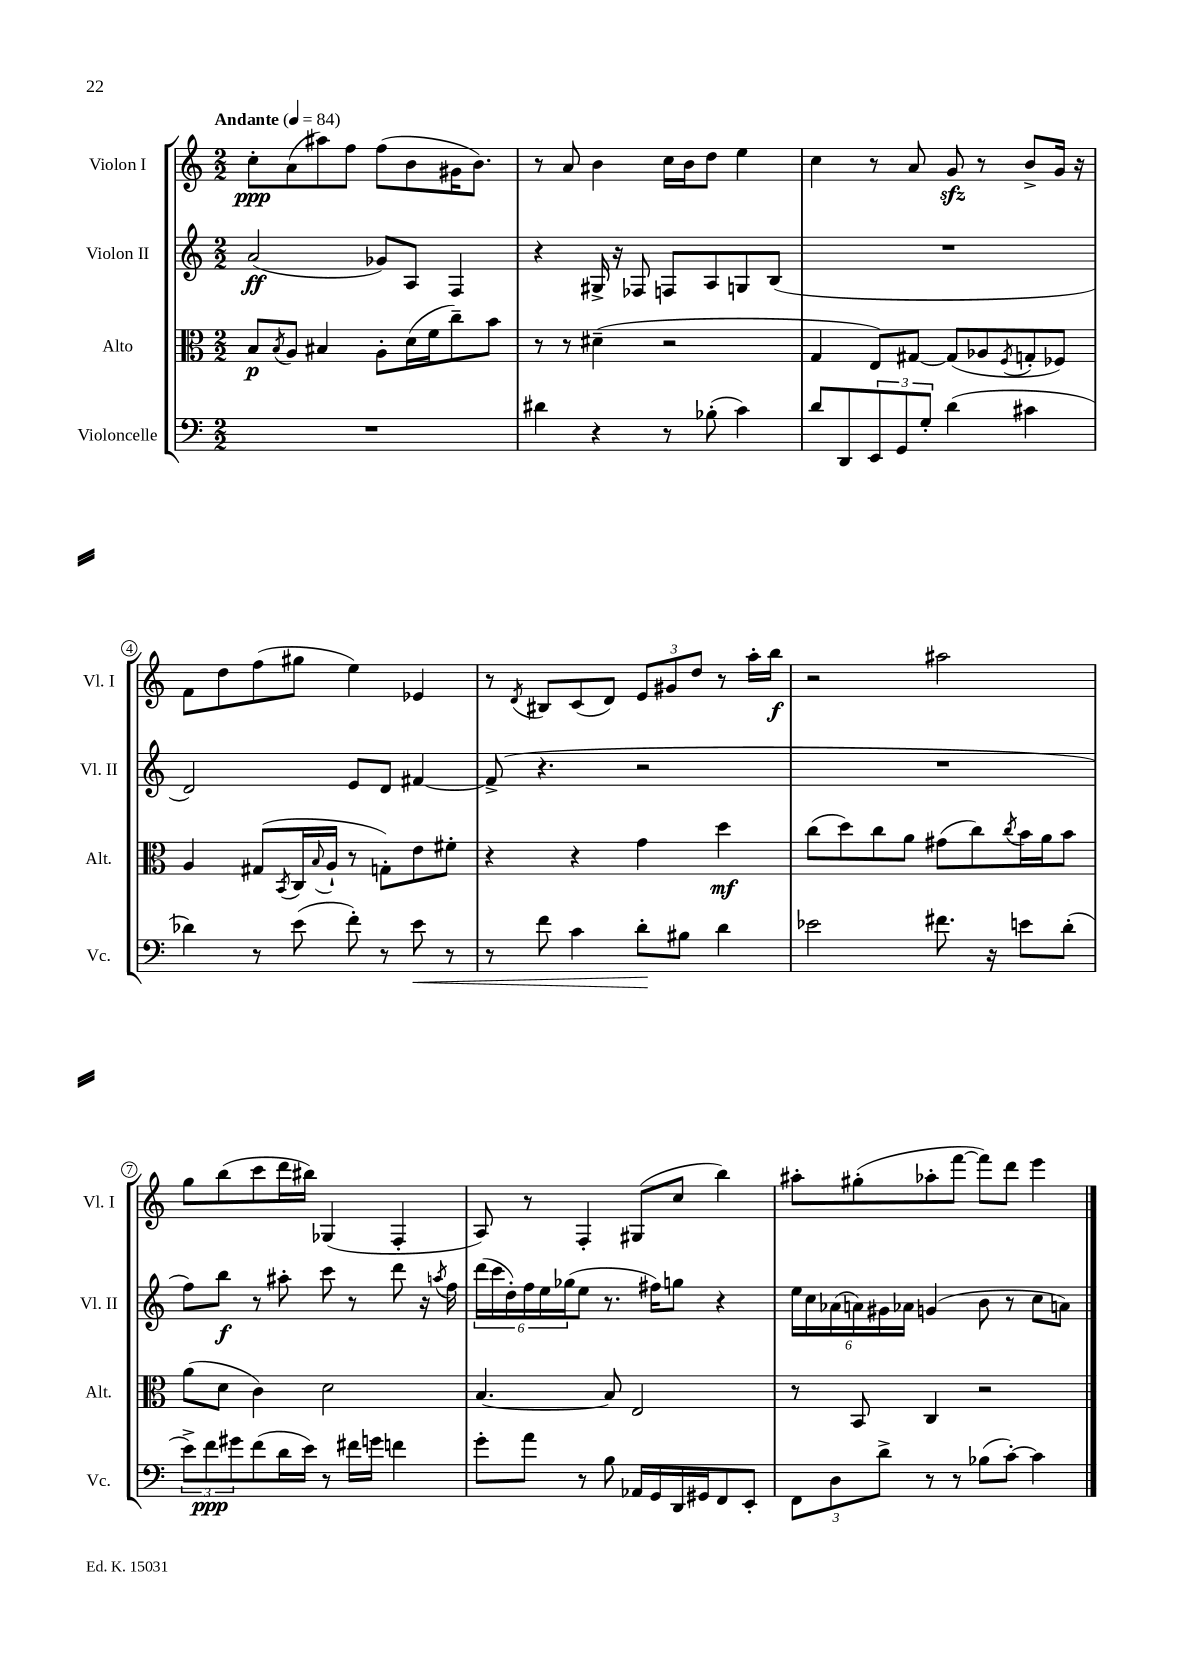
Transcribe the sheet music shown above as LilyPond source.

<<
\new StaffGroup <<
\new Staff = "s0" \with { instrumentName = "Violon I" shortInstrumentName = "Vl. I" } {
    \clef treble \key c \major \numericTimeSignature \time 2/2 \tempo "Andante" 4 = 84
    c''8-.\ppp a'8( ais''8) f''8 f''8( b'8 gis'16 b'8.) |
    r8 a'8 b'4 c''16 b'16 d''8 e''4 |
    c''4 r8 a'8 g'8\sfz r8 b'8-> g'16 r16 |
    f'8 d''8 f''8( gis''8 e''4) ees'4 |
    r8 \acciaccatura { d'8 } bis8 c'8( d'8) \tuplet 3/2 { e'8 gis'8 d''8 } r8 a''16-. b''16\f |
    r2 ais''2 |
    g''8 b''8( c'''8 d'''16 bis''16) ges4( f4-. |
    a8) r8 f4-. gis8( c''8 b''4) |
    ais''8-. gis''8-.( aes''8-. f'''8~ f'''8) d'''8 e'''4 \bar "|." |
}
\new Staff = "s1" \with { instrumentName = "Violon II" shortInstrumentName = "Vl. II" } {
    \clef treble \key c \major \numericTimeSignature \time 2/2
    a'2\ff( ges'8) a8 f4 |
    r4 gis16-> r16 fes8 f8 a8 g8 b8( |
    R1 |
    d'2) e'8 d'8 fis'4~ |
    fis'8->( r4. r2 |
    R1 |
    f''8) b''8\f r8 ais''8-. c'''8 r8 d'''8 r16 \acciaccatura { a''8 } f''16 |
    \tuplet 6/4 { d'''16( c'''16 d''16-.) f''16 e''16 ges''16( } e''8 r8. fis''16) g''8 r4 |
    \tuplet 6/4 { e''16 c''16 aes'16( a'16) gis'16 aes'16 } g'4( b'8 r8 c''8 a'8) \bar "|." |
}
\new Staff = "s2" \with { instrumentName = "Alto" shortInstrumentName = "Alt." } {
    \clef alto \key c \major \numericTimeSignature \time 2/2
    b8\p \acciaccatura { b8 } a8 bis4 a8-. d'16( f'16 c''8--) b'8 |
    r8 r8 dis'4--( r2 |
    g4 e8) gis8~ gis8( aes8 \acciaccatura { f8 } g8-. fes8) |
    a4 gis8( \acciaccatura { b,8 } c16 \appoggiatura { b8 } a16-! r8 g8-.) e'8 fis'8-. |
    r4 r4 g'4 d''4\mf |
    c''8( d''8) c''8 a'8 gis'8( c''8) \acciaccatura { c''8 } b'16 a'16 b'8 |
    a'8( d'8 c'4) d'2 |
    b4.~ b8 e2 |
    r8 b,8 c4 r2 \bar "|." |
}
\new Staff = "s3" \with { instrumentName = "Violoncelle" shortInstrumentName = "Vc." } {
    \clef bass \key c \major \numericTimeSignature \time 2/2
    R1 |
    dis'4 r4 r8 bes8-.( c'4) |
    d'8 d,8 \tuplet 3/2 { e,8 g,8 g8-. } d'4( cis'4 |
    des'4) r8 e'8( f'8-.) r8 e'8\< r8 |
    r8 f'8 c'4 d'8-.\! bis8 d'4 |
    ees'2 fis'8. r16 e'8 d'8-.( |
    \tuplet 3/2 { e'8->) f'8\ppp gis'8 } f'8( d'16 e'16) r8 fis'16 g'16 f'4 |
    g'8-. a'8 r8 b8 aes,16 g,16 d,16 gis,16 f,8 e,8-. |
    \tuplet 3/2 { f,8 d8 d'8-> } r8 r8 bes8( c'8~-.) c'4 \bar "|." |
}
>>
>>
\layout { \context { \Score \override BarNumber.stencil = #(make-stencil-circler 0.1 0.3 ly:text-interface::print) } }
